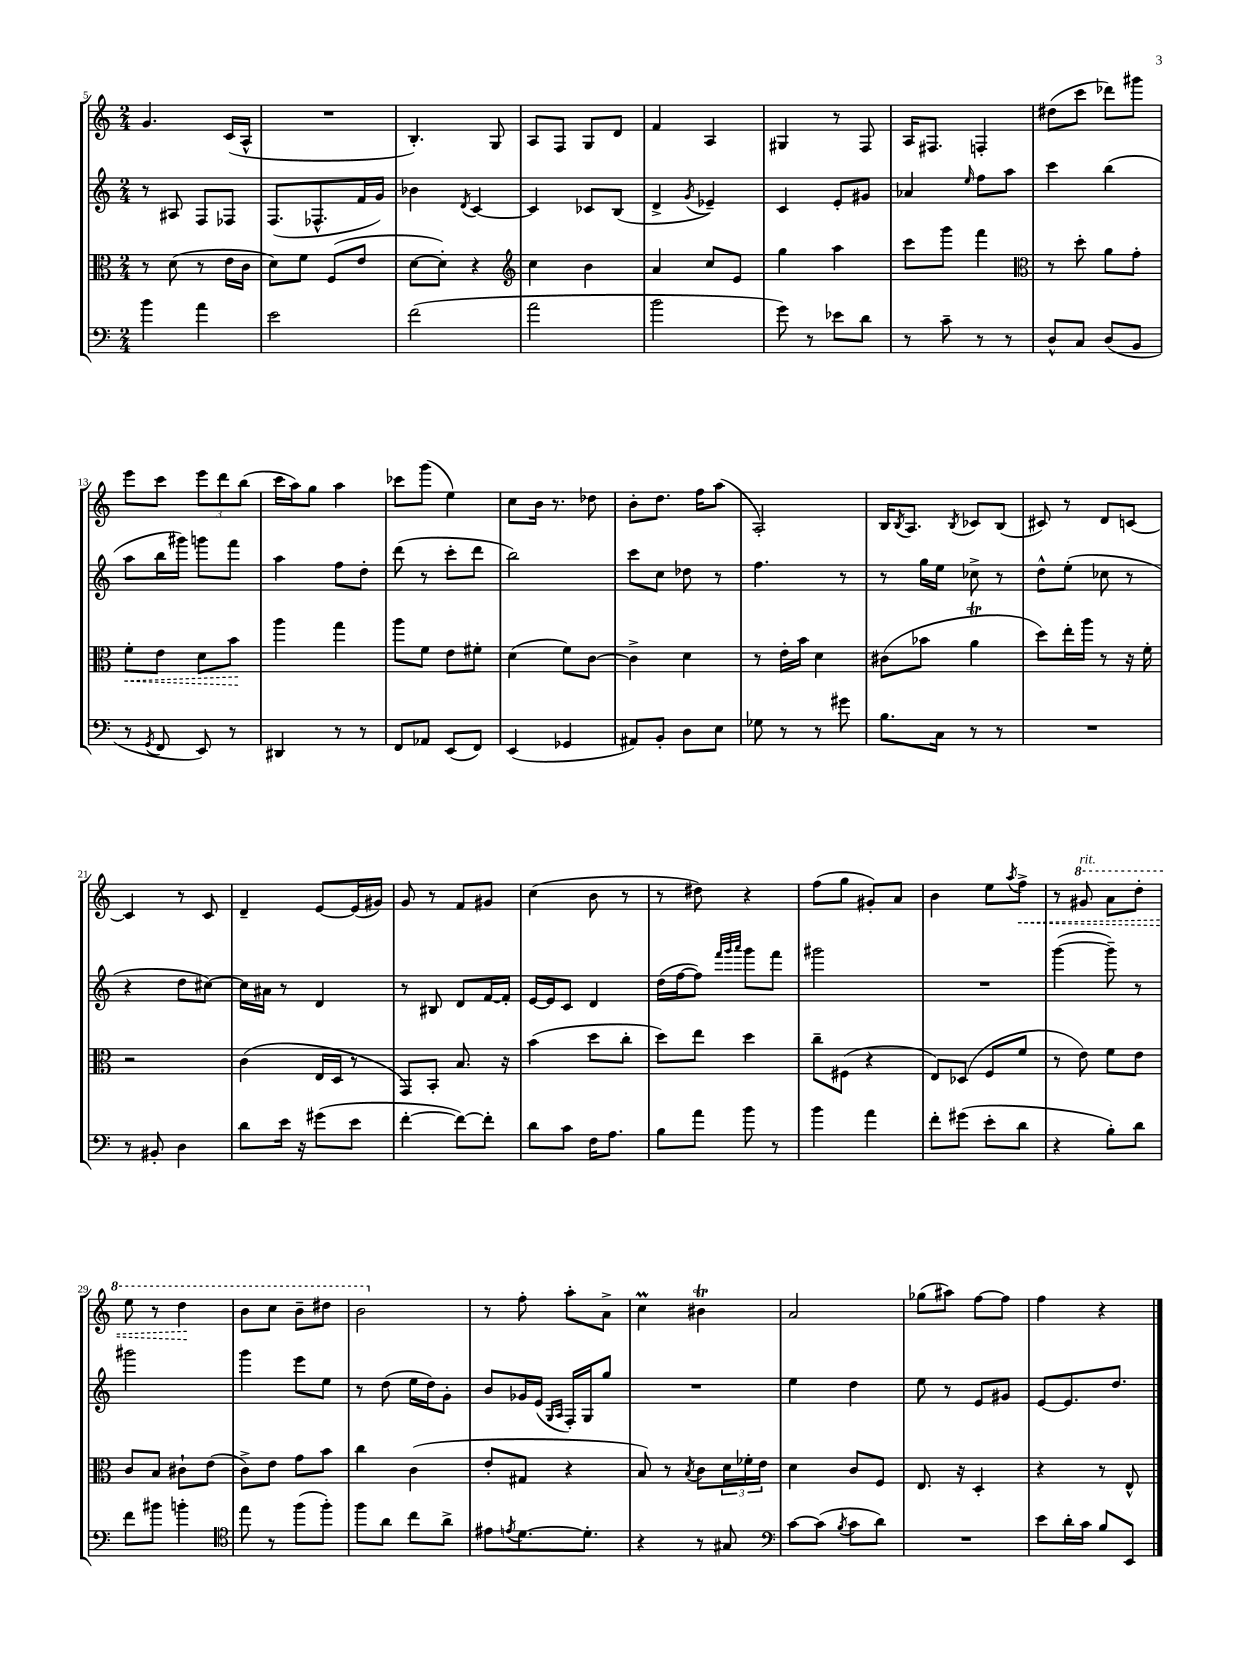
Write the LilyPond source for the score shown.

<<
\new StaffGroup <<
\new Staff = "s0" {
    \clef treble \key c \major \numericTimeSignature \time 2/4
    g'4. c'16( a16-^ |
    R2 |
    b4.-.) g8 |
    a8 f8 g8 d'8 |
    f'4 a4 |
    gis4 r8 f8 |
    a16 fis8. f4-. |
    dis''8( c'''8 des'''8) gis'''8 |
    e'''8 c'''8 \tuplet 3/2 { e'''8 d'''8 b''8( } |
    c'''16 a''16) g''8 a''4 |
    ces'''8 g'''8( e''4) |
    c''8 b'16 r8. des''8 |
    b'8-. d''8. f''16 a''8( |
    a2-.) |
    b16 \acciaccatura { b8 } a8. \acciaccatura { b8 } ces'8 b8( |
    cis'8) r8 d'8 c'8~ |
    c'4 r8 c'8 |
    d'4-- e'8~ e'16( gis'16) |
    g'8 r8 f'8 gis'8 |
    c''4( b'8 r8 |
    r8 dis''8) r4 |
    f''8( g''8 gis'8-.) a'8 |
    b'4 e''8 \acciaccatura { a''8 } \once \override Hairpin.style = #'dashed-line f''8->\< |
    r8 \ottava #1 gis''8^\markup { \italic "rit." } a''8 d'''8-. |
    e'''8 r8 d'''4\! |
    b''8 c'''8 b''8-- dis'''8 |
    b''2 \ottava #0 |
    r8 f''8-. a''8-. a'8-> |
    c''4\prall bis'4\trill |
    a'2 |
    ges''8( ais''8) f''8~ f''8 |
    f''4 r4 \bar "|." |
}
\new Staff = "s1" {
    \clef treble \key c \major \numericTimeSignature \time 2/4
    r8 ais8 f8 fes8 |
    f8.( fes8.-^ f'16 g'16) |
    bes'4 \acciaccatura { d'8 } c'4~ |
    c'4 ces'8 b8( |
    d'4-> \acciaccatura { g'8 } ees'4--) |
    c'4 e'8-. gis'8 |
    aes'4 \grace { e''16 } f''8 a''8 |
    c'''4 b''4( |
    a''8 b''16 gis'''16) g'''8 f'''8 |
    a''4 f''8 d''8-. |
    d'''8( r8 c'''8-. d'''8 |
    b''2) |
    c'''8 c''8 des''8 r8 |
    f''4. r8 |
    r8 g''16 e''16 ces''8-> r8 |
    d''8-^ e''8-.( ces''8 r8 |
    r4 d''8 cis''8~) |
    cis''16 ais'16 r8 d'4 |
    r8 bis8 d'8 f'16~ f'16-. |
    e'16~ e'16 c'8 d'4 |
    d''16( f''16~ f''8) \grace { f'''32 g'''32 a'''32 } g'''8 f'''8 |
    gis'''2 |
    R2 |
    g'''4~( g'''8--) r8 |
    gis'''2 |
    g'''4 e'''8 e''8 |
    r8 d''8( e''16 d''16) g'8-. |
    b'8 ges'16 e'16( \grace { g16 a16 } f16-.) g16 g''8 |
    R2 |
    e''4 d''4 |
    e''8 r8 e'8 gis'8 |
    e'8~ e'8. d''8. \bar "|." |
}
\new Staff = "s2" {
    \clef alto \key c \major \numericTimeSignature \time 2/4
    r8 d'8( r8 e'16 c'16 |
    d'8) f'8 f8( e'8 |
    d'8~ d'8-.) r4 |
    \clef treble c''4 b'4 |
    a'4 c''8 e'8 |
    g''4 a''4 |
    c'''8 g'''8 f'''4 |
    \clef alto r8 d''8-. a'8 g'8-. |
    \once \override Hairpin.style = #'dashed-line f'8-.\< e'8 d'8 b'8\! |
    a''4 g''4 |
    a''8 f'8 e'8 fis'8-. |
    d'4( f'8) c'8~ |
    c'4-> d'4 |
    r8 e'16-. b'16 d'4 |
    cis'8( bes'8 a'4\trill |
    d''8) e''16-. a''16 r8 r16 f'16-. |
    r2 |
    c'4( e16 d16 r8 |
    g,8) b,8-. b8. r16 |
    b'4( d''8 c''8-. |
    d''8) e''8 d''4 |
    c''8-- fis8( r4 |
    e8) des8( f8 f'8 |
    r8 e'8) f'8 e'8 |
    c'8 b8 cis'8-! e'8( |
    c'8->) e'8 g'8 b'8 |
    c''4 c'4( |
    e'8-. gis8 r4 |
    b8) r8 \acciaccatura { b8 } c'8 \tuplet 3/2 { d'16 fes'16-. e'16 } |
    d'4 c'8 f8 |
    e8. r16 d4-. |
    r4 r8 e8-^ \bar "|." |
}
\new Staff = "s3" {
    \clef bass \key c \major \numericTimeSignature \time 2/4
    b'4 a'4 |
    e'2 |
    f'2( |
    a'2 |
    b'2 |
    g'8) r8 ees'8 d'8 |
    r8 c'8-- r8 r8 |
    d8-^ c8 d8( b,8 |
    r8 \acciaccatura { g,8 } f,8 e,8) r8 |
    dis,4 r8 r8 |
    f,8 aes,8 e,8( f,8) |
    e,4( ges,4 |
    ais,8) b,8-. d8 e8 |
    ges8 r8 r8 gis'8 |
    b8. c16 r8 r8 |
    R2 |
    r8 bis,8-. d4 |
    d'8 e'16 r16 gis'8( e'8 |
    f'4~-. f'8~) f'8-. |
    d'8 c'8 f16 a8. |
    b8 a'8 b'8 r8 |
    b'4 a'4 |
    f'8-. gis'8( e'8-. d'8 |
    r4 b8-.) d'8 |
    f'8 bis'8 b'4-. |
    \clef tenor e''8 r8 f''8( f''8-.) |
    f''8 a'8 c''8 a'8-> |
    eis'8 \acciaccatura { e'8 } d'8.~ d'8.-. |
    r4 r8 gis8 |
    \clef bass c'8~ c'8( \acciaccatura { b8 } c'8 d'8) |
    R2 |
    e'8 d'16-. c'16 b8 e,8 \bar "|." |
}
>>
>>
\layout { \context { \Score currentBarNumber = #5 } }
